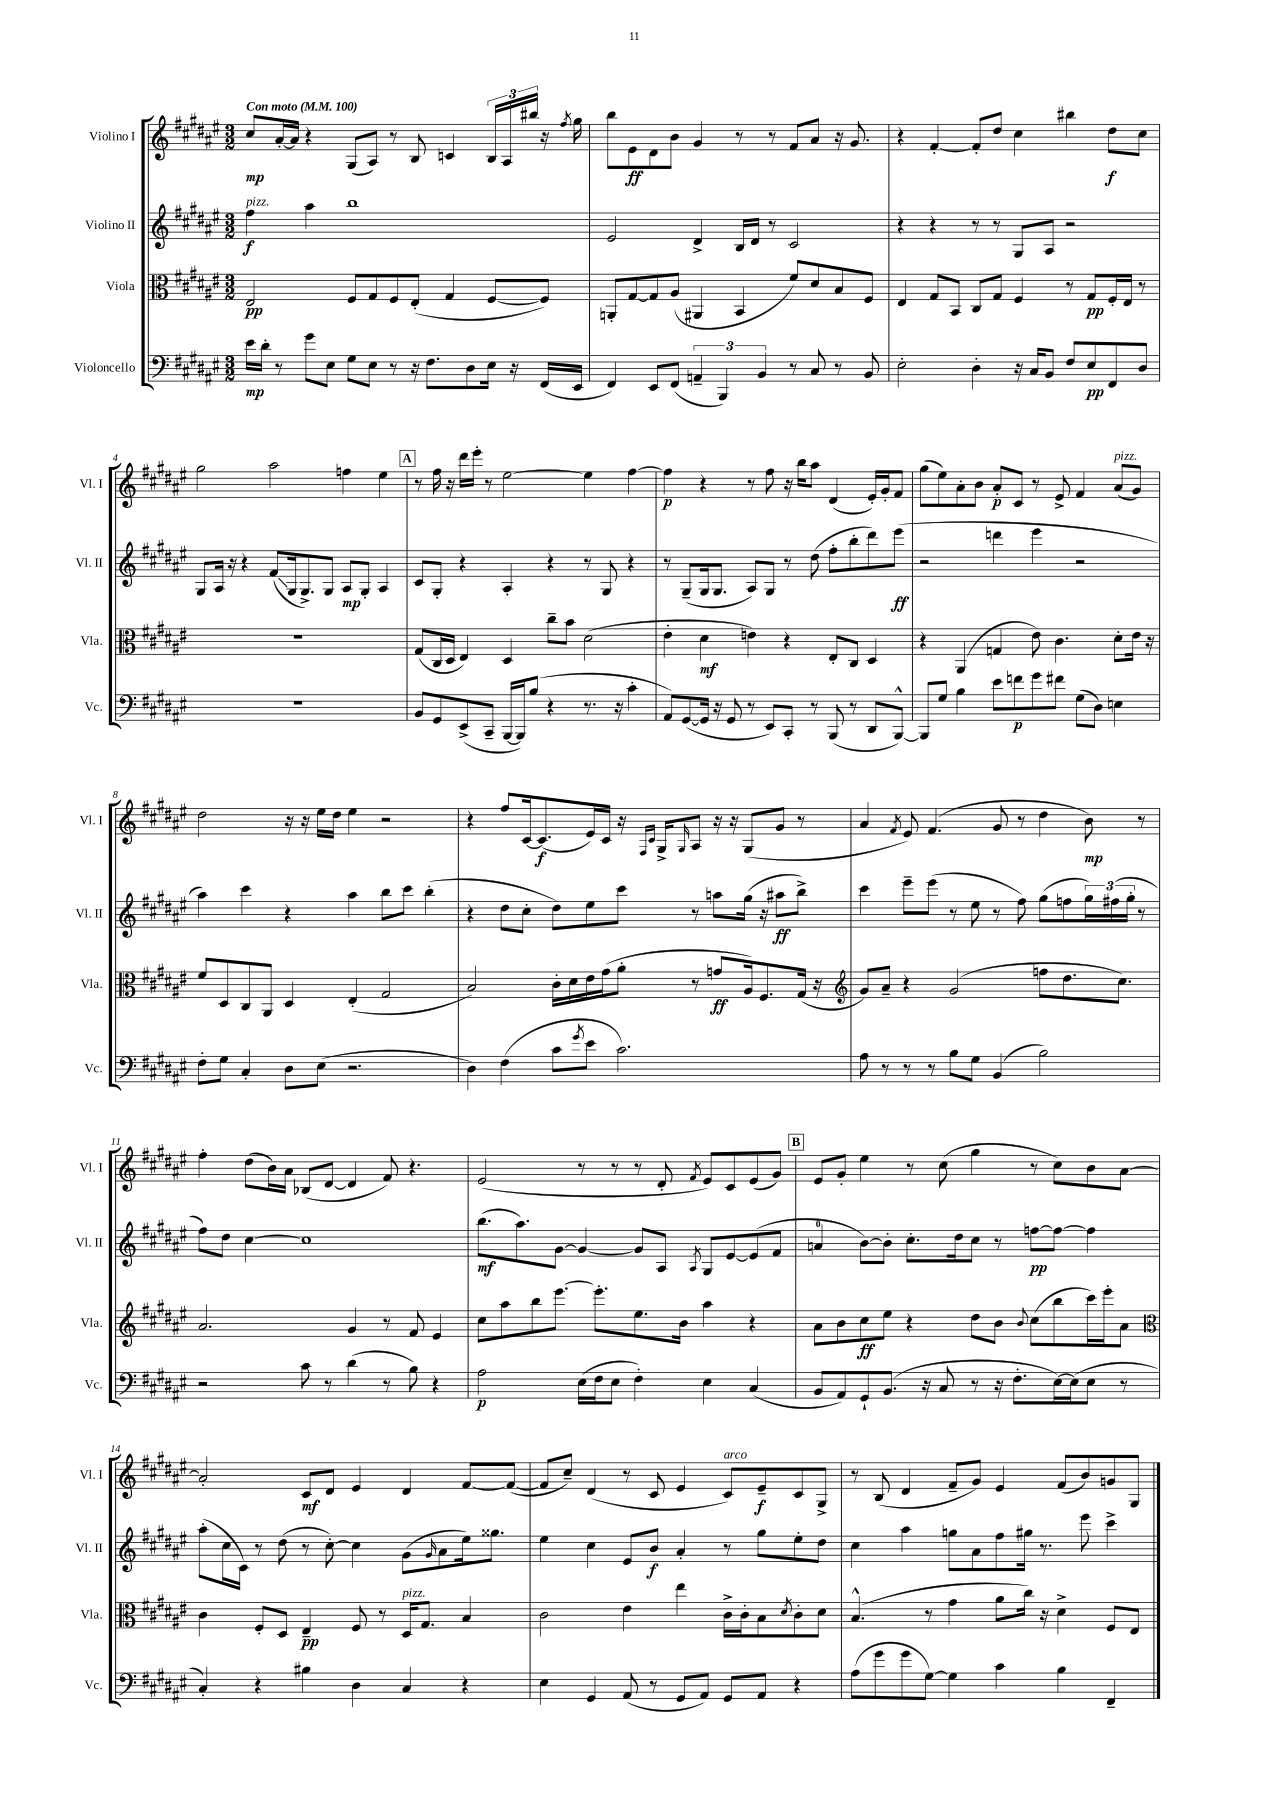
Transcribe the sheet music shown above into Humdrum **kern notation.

**kern	**kern	**kern	**kern
*staff4	*staff3	*staff2	*staff1
*clefF4	*clefC3	*clefG2	*clefG2
*k[f#c#g#d#a#e#]	*k[f#c#g#d#a#e#]	*k[f#c#g#d#a#e#]	*k[f#c#g#d#a#e#]
*M3/2	*M3/2	*M3/2	*M3/2
*MM100	*MM100	*MM100	*MM100
16e#\LL	2E#/	4ff#\	8cc#/L
16d#'\JJ	.	.	.
8r	.	.	[16a#'/L
.	.	.	16a#/]JJ
8g#\L	.	4aa#\	4r
8E#\J	.	.	.
8G#\L	8F#/L	1bb	(8G#/L
8E#\J	8G#/	.	8A#/J)
8r	8F#/	.	8r
16r	(8E#'/J	.	8B/
8.F#\L	.	.	.
.	4G#/	.	4c/
8D#\	.	.	.
16E#\Jk	[8F#/L	.	24B/LL
.	.	.	24A#/
16r	.	.	.
.	.	.	24bb#/JJ
(16FF#/LL	8F#/]J)	.	16r
.	.	.	8qff#/
16EE#/JJ	.	.	16gg#\
=	=	=	=
4FF#/)	8AA'/L	2e#/	8bb\L
.	[8G#/	.	8e#\
8EE#/L	8G#/]	.	8d#\
(8FF#/J	(8A#/J	.	8b\J
6AA~/	4AA#/	4d#^/	4g#/
6BBB/)	.	.	.
.	4BB/	16B/LL	8r
.	.	16d#/JJ	.
6BB/	.	.	.
.	.	8r	8r
8r	8f#/L)	2c#/	8f#/L
8C#/	8d#/	.	8a#/J
8r	8B/	.	16r
.	.	.	8.g#/
8BB/	8F#/J	.	.
=	=	=	=
2E#'\	4E#/	4r	4r
.	8G#/L	4r	[4f#'/
.	8BB/J	.	.
4D#'\	8C#/L	8r	8f#'/]L
.	8G#/J	8r	8dd#/J
16r	4F#/	8G#/L	4cc#\
16C#/LK	.	.	.
8BB/J	.	8A#/J	.
8F#/L	8r	2r	4bb#\
8E#/	8G#/L	.	.
8FF#/	16F#'/L	.	8dd#\L
.	16E#/JJ	.	.
8D#/J	8r	.	8cc#\J
=	=	=	=
1.r	1.r	8G#/L	2gg#\
.	.	16A#/Jk	.
.	.	16r	.
.	.	4r	.
.	.	(8f#/L	2aa#\
.	.	16G#/k	.
.	.	8.G#^/)	.
.	.	8G#/J	.
.	.	8A#/L	4ff\
.	.	8G#'/J	.
.	.	4A#/	4ee#\
=	=	=	=
8BB/L	(8G#/L	8c#/L	8r
8GG#/	16C#/L	8G#'/J	16ff#\
.	16D#/JJ	.	16r
(8EE#^/	4E#/)	4r	16ddd#\LL
.	.	.	16eee#'\JJ
8CC#~/J	.	.	8r
[16BBB/LL	4D#/	4A#'/	[2ee#\
16BBB/]J)	.	.	.
(8B/J	.	.	.
4r	8cc#~\L	4r	.
.	8b\J	.	.
8.r	(2d#\	8r	4ee#\]
.	.	8G#/	.
16r	.	.	.
4c#'\	.	4r	[4ff#\
=	=	=	=
8AA#/L)	4e#'\	8r	4ff#\]
([8GG#/	.	(8G#~/L	.
16GG#/]Jk	4d#\	16G#/k	4r
16r	.	8.G#/J	.
8GG#/	.	.	.
8r	4e\)	8A#/L)	8r
8EE#/L)	.	8G#/J	8ff#\
8CC#'/J	4r	8r	16r
.	.	.	16bb\LK
8r	.	(8dd#\	8aa#\J
(8BBB/	8E#'/L	8ff#'\L	(4d#/
8r	8C#/J	8bb'\	.
8DD#/L	4D#/	8ddd#\)	16e#'/LL)
.	.	.	16g#'/J
[8BBB^^/J)	.	(8eee#\J	8f#/J
=	=	=	=
8BBB/]L	4r	2r	(8gg#\L
8G#/J	.	.	8ee#\)
4B\	(4AA#/	.	8a#'\
.	.	.	8b\J
8e#\L	4G/	4ddd\	8a#'/L
8f\	.	.	8c#/J
8g#\	8e#\)	4eee#\	8r
8f#\J	4.c#\	.	8e#^/
(8G#\L	.	2r	4f#/
8D#\J)	.	.	.
4E\	8d#'\L	.	(8a#/L
.	16e#\Jk	.	8g#/J)
.	16r	.	.
=	=	=	=
8F#'\L	8f#/L	4aa#\)	2dd#\
8G#\J	8D#/	.	.
4C#'/	8C#/	4ccc#\	.
.	8AA#/J	.	.
8D#\L	4D#/	4r	16r
.	.	.	16r
(8E#\J	.	.	16ee#\LL
.	.	.	16dd#\JJ
2.r	(4E#'/	4aa#\	4ee#\
.	2G#/	8bb\L	2r
.	.	8ccc#\J	.
.	.	(4bb'\	.
=	=	=	=
4D#\)	2B/)	4r	4r
(4F#\	.	8dd#\L	8ff#/L
.	.	8cc#'\J	[16c#/k
.	.	.	(8.c#/]
8c#\L	16c#'\LL	8dd#\L)	.
.	16d#\	.	.
8qg#/	.	.	.
8e#\J	16e#\	8ee#\	16e#/L)
.	(16g#\J	.	16c#/JJ
2.c#\)	8a#'\J	8ccc#\J	16r
.	.	.	16qqF#/LL
.	.	.	16qqc#/JJ
.	.	.	16G#^/LK
.	.	.	16qqG#/
.	8r	8r	8A#/J
.	8g/L	8aa\L	16r
.	.	.	16r
.	16A#/k)	(16gg#\Jk	(8G#/L
.	8.F#/	16r	.
.	.	8aa#\L	8g#/J
.	(16G#/Jk	8bb^\J)	8r
.	16r	.	.
=	=	=	=
*	*clefG2	*	*
8A#\	8g#/L)	4ccc#\	4a#/
8r	8a#~/J	.	.
.	.	.	8qf#/
8r	4r	8eee#~\L	8e#/)
8r	.	(8eee#\J	(4.f#/
8B\L	(2g#/	8r	.
8G#\J	.	8ee#\	.
(4BB/	.	8r	8g#/
.	.	8ff#\)	8r
2B\)	8ff\L	(8gg#\L	4dd#\
.	8.dd#\	8ff\	.
.	.	24gg#\L)	8b\)
.	.	(24ff#\	.
.	8.cc#\J)	.	.
.	.	24gg#'\JJ	.
.	.	8r	8r
=	=	=	=
2r	2.a#/	8ff#\L)	4ff#'\
.	.	8dd#\J	.
.	.	[4cc#\	(8dd#\L
.	.	.	16b\L)
.	.	.	16a#\JJ
8c#\	.	1cc#]	(8B-/L
8r	.	.	[8d#/J
(4d#\	4g#/	.	4d#/]
8r	8r	.	8f#/)
8B\)	8f#/	.	4.r
4r	4e#/	.	.
=	=	=	=
2A#\	8cc#\L	(8.bb\L	(2e#/
.	8aa#\	.	.
.	.	8.aa#\)	.
.	8bb\	.	.
.	[8.eee#\J	[8g#\J	.
(16E#\LL	.	4g#/_	8r
16F#\J	8.eee#'\]L	.	.
8E#\J	.	.	8r
4F#'\)	8.ee#\	8g#/]L	8r
.	.	8A#/J	8d#'/
.	16b\Jk	.	.
.	.	8qA#/	8qf#/
4E#\	4aa#\	8G#/L	8e#/L)
.	.	[8e#/	8c#/
(4C#/	4r	(8e#/]	(8e#/
.	.	8f#/J	8g#/J)
=	=	=	=
8BB/L	8a#\L	4a/	8e#/L
8AA#/)	8b\	.	8g#'/J
8GG#`/	8cc#\	[8b\L)	4ee#\
(8.BB/J	8ee#\J	8b'\]J	.
.	4r	8.cc#'\L	8r
16r	.	.	.
8C#/	.	.	(8cc#\
.	.	16dd#\k	.
8r	8dd#\L	8cc#\J	4gg#\
16r	8b\J	8r	.
8.F#'\L	.	.	.
.	8qqb/	.	.
.	(8cc#\L	[8ff\L	8r
[16E#\L)	8bb\	8ff\_J	8cc#\L)
(16E#\]J	.	.	.
8E#\J	16ccc#\L)	4ff\]	8b\
.	16eee#'\J	.	.
8r	8a#\J	.	[8a#\J
=	=	=	=
*	*clefC3	*	*
4C#'/)	4c#\	(8aa#'\L	2a#'/]
.	.	16cc#\L	.
.	.	16c#\JJ)	.
4r	8F#'/L	8r	.
.	8D#/J	(8dd#\	.
4B#\	4E#~/	8r	8c#/L
.	.	[8cc#'\)	8d#/J
4D#\	8F#/	4cc#\]	4e#/
.	8r	.	.
4C#/	16D#/LK	(8g#\L	4d#/
.	8.G#/J	.	.
.	.	16qqg#/	.
.	.	8a#\	.
4r	4B/	16ee#\k)	[8f#/L
.	.	8.gg##\J	.
.	.	.	(8f#/_J
=	=	=	=
4E#\	2c#\	4ee#\	8f#/]L
.	.	.	8cc#~/J)
4GG#/	.	4cc#\	(4d#/
(8AA#/	4e#\	8e#/L	8r
8r	.	8b/J	8c#/
8GG#/L	4ee#\	4a#'/	4e#/
8AA#/J)	.	.	.
8GG#/L	16c#^\LL	8r	8c#/L)
.	16c#'\J	.	.
8AA#/J	8B\	8gg#\L	8e#~/
.	8qd#/	.	.
4r	8c#'\	8ee#'\	8c#/
.	8d#\J	8dd#\J	8G#^/J
=	=	=	=
(8A#\L	(4.B^^/	4cc#\	8r
8g#\	.	.	(8B/
8g#\	.	4aa#\	4d#/
[8G#\J)	8r	.	.
4G#\]	4g#\	8gg\L	8f#~/L
.	.	8a#\	8g#/J)
4c#\	8a#\L	8ff#\	4e#/
.	16cc#\Jk)	16gg#\Jk	.
.	16r	8.r	.
4B\	4d#^\	.	(8f#/L
.	.	8eee#\	8b/)
4FF#~/	8F#/L	4ccc#^\	8g/
.	8E#/J	.	8G#/J
==	==	==	==
*-	*-	*-	*-
